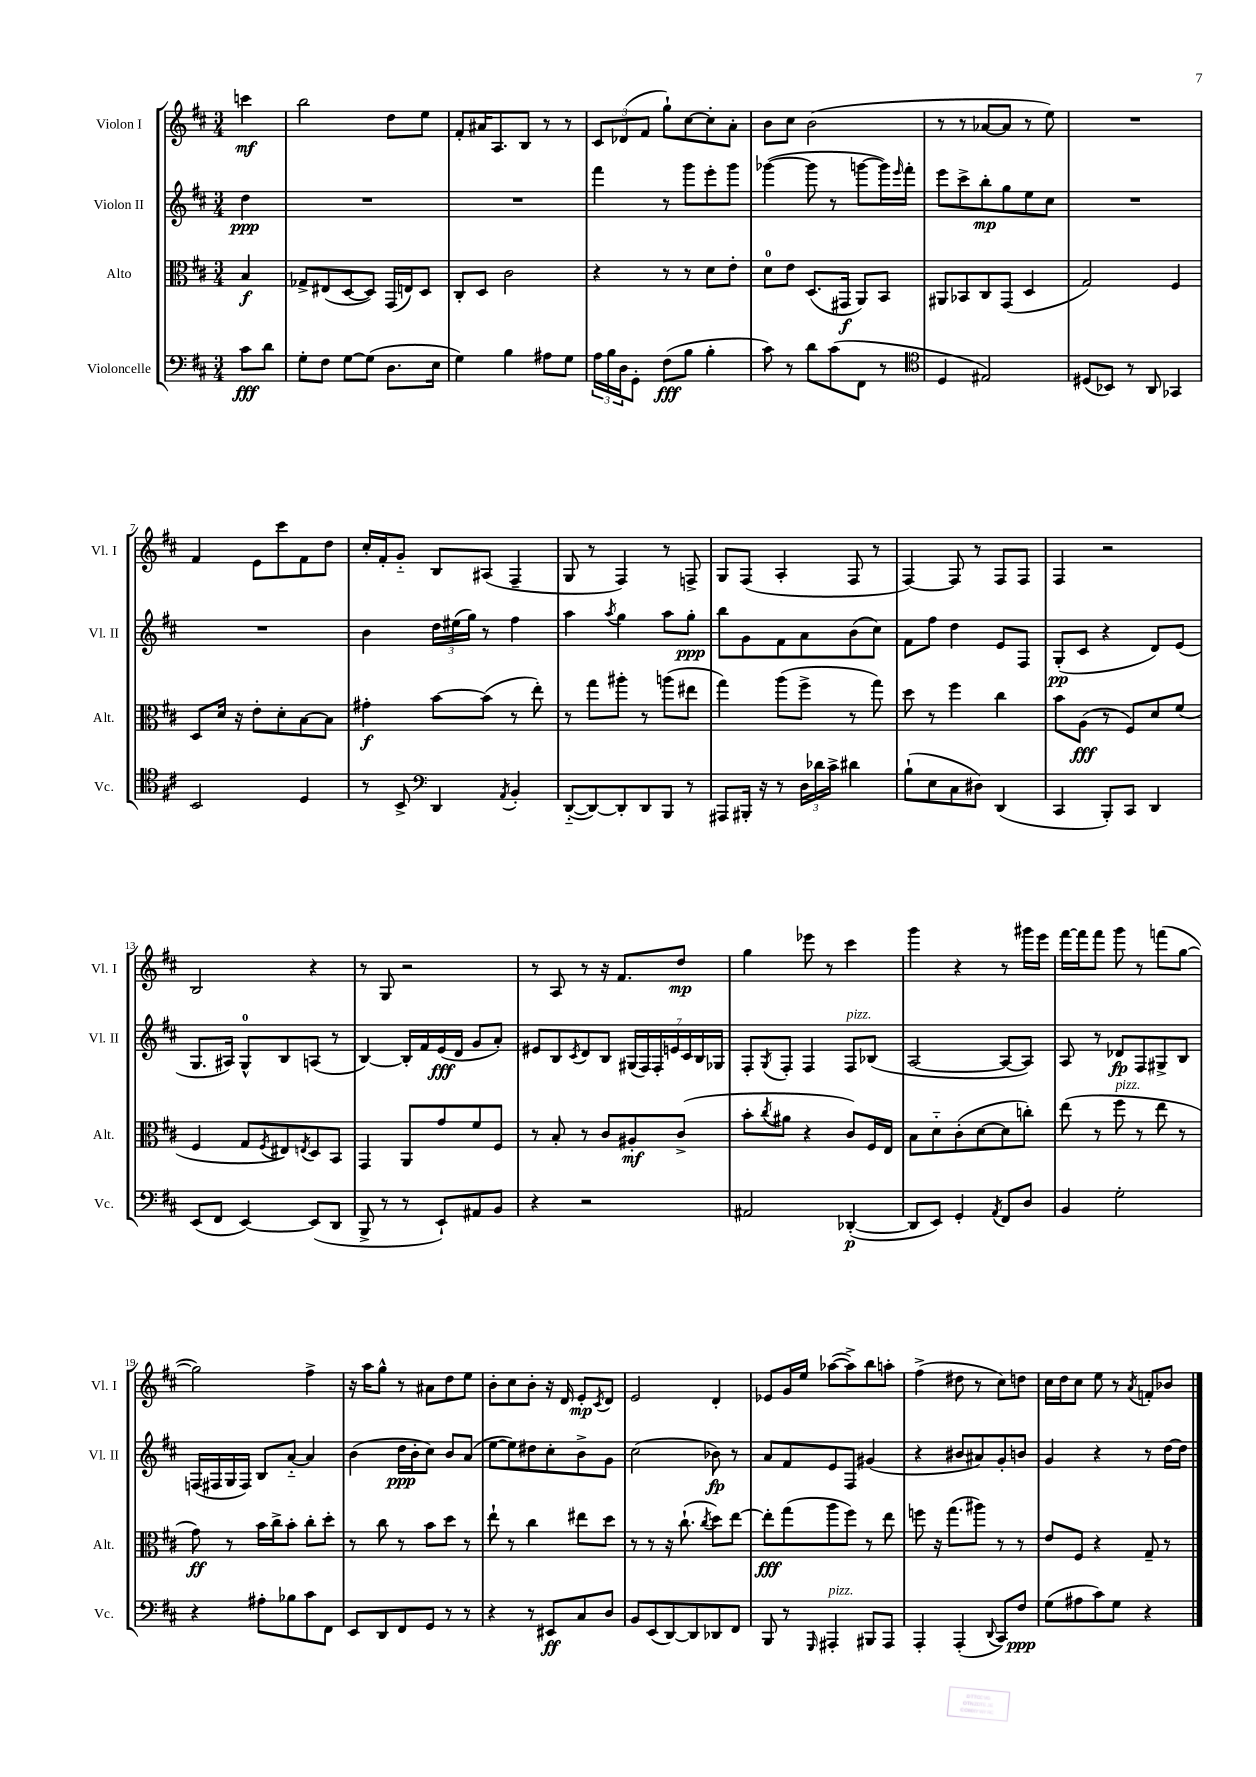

**kern	**kern	**kern	**kern
*staff4	*staff3	*staff2	*staff1
*clefF4	*clefC3	*clefG2	*clefG2
*k[f#c#]	*k[f#c#]	*k[f#c#]	*k[f#c#]
*M3/4	*M3/4	*M3/4	*M3/4
8c#	4B	4dd	4ccc
8d	.	.	.
=	=	=	=
8G'	8G-^	2.r	2bb
8F#	(8E#	.	.
[8G	[8D	.	.
(8G]	8D])	.	.
8.D	(16GG	.	8dd
.	16E)	.	.
.	8D	.	8ee
16E	.	.	.
=	=	=	=
4G)	8C#'	2.r	8f#'
.	8D	.	16a#
.	.	.	8.A
4B	2c#	.	.
.	.	.	8B
8A#	.	.	8r
8G	.	.	8r
=	=	=	=
24A	4r	4fff#	12c#
24B	.	.	.
24D	.	.	(12d-
8GG'	.	.	.
.	.	.	12f#
(8F#	8r	8r	8gg`)
8B	8r	8ggg	[8cc#
4B'	8d	8eee'	8cc#']
.	8e'	8ggg	8a'
=	=	=	=
8c#)	8d	([4ggg-	8b
8r	8e	.	8cc#
8d	(8.D	8ggg-]	(2b
(8c#	.	8r	.
.	16GG#	.	.
8FF#	8AA)	[8ggg	.
8r	8BB	16ggg])	.
.	.	16qqeee	.
.	.	16fff#'	.
=	=	=	=
*clefC4	*	*	*
4D	8AA#	8eee	8r
.	8BB-	8ccc#^	8r
2E#)	8C#	8bb'	[8a-
.	(8GG	8gg	8a-]
.	4D	8ee	8r
.	.	8cc#	8ee)
=	=	=	=
(8D#	2G)	2.r	2.r
8BB-)	.	.	.
8r	.	.	.
8AA	.	.	.
4GG-	4F#	.	.
=	=	=	=
2BB	8D	2.r	4f#
.	16d	.	.
.	16r	.	.
.	8e'	.	8e
.	8d'	.	8ccc#
4D	[8B	.	8f#
.	8B]	.	8dd
=	=	=	=
8r	4g#'	4b	16cc#'
.	.	.	16f#'
8BB^	.	.	8g'~
*clefF4	*	*	*
4DD	[8b	24dd	8B
.	.	(24ee#	.
.	.	24gg)	.
.	(8b]	8r	(8A#
8qAA	.	.	.
4BB'	8r	4ff#	4F#~
.	8ee')	.	.
=	=	=	=
([8DD'~	8r	4aa	8G
8DD_)	8gg	.	8r
.	.	8qaa	.
8DD']	8aa#'	4gg	4F#)
8DD	8r	.	.
8BBB	(8aa	8aa	8r
8r	8ee#	8gg'	8F^
=	=	=	=
8AAA#	4gg)	8bb	8G
16BBB#'	.	8g	(8F#
16r	.	.	.
8r	(8aa	8f#	4A'
24D	8ff#^	8a	.
24d-	.	.	.
24c#^	.	.	.
4d#	8r	(8b	8F#
.	8gg)	8cc#)	8r
=	=	=	=
(8B`	8dd	8f#	[4F#)
8E	8r	8ff#	.
8C#	4ff#	4dd	8F#]
8D#)	.	.	8r
(4DD	4cc#	8e	8F#
.	.	8F#	8F#
=	=	=	=
4CC#	8b	(8G'	4F#
.	(8A	8c#	.
8BBB')	8r	4r	2r
8CC#	8F#)	.	.
4DD	8d	8d)	.
.	(8f#	(8e	.
=	=	=	=
(8EE	4F#	8.G	2B
8FF#	.	.	.
.	.	16A#)	.
[4EE)	8G	8G^^	.
.	8qF#	.	.
.	8E#)	8B	.
.	8qE	.	.
(8EE]	8D	(8A	4r
8DD	8BB	8r	.
=	=	=	=
8BBB^	4GG	[4B)	8r
8r	.	.	8G
8r	8AA	16B']	2r
.	.	16f#	.
8EE`)	8g	(16e	.
.	.	16d	.
8AA#	8f#	8g	.
8BB	8F#	8a')	.
=	=	=	=
4r	8r	8e#	8r
.	8B'	8B	8A
.	.	8qc#	.
2r	8r	8d	8r
.	8c#	8B	16r
.	.	.	8.f#
.	8A#'	(28G#	.
.	.	28F#)	.
.	.	28F#'	.
.	.	28e	.
.	(8c#^	.	8dd
.	.	28c#	.
.	.	28B	.
.	.	28G-	.
=	=	=	=
2AA#	8b'	8F#'	4gg
.	8qcc#	8qG	.
.	8a#	8F#'	.
.	4r	4F#	8eee-
.	.	.	8r
([4DD-'	8c#)	8F#	4ccc#
.	16F#	(8B-	.
.	16E	.	.
=	=	=	=
8DD-]	8B	[2A	4ggg
8EE)	8d'~	.	.
4GG'	(8c#'	.	4r
.	[8d	.	.
8qAA	.	.	.
8FF#	8d]	8A_	8r
8D	8cc')	8A])	16ggg#
.	.	.	16eee
=	=	=	=
4BB	(8ee	8A	[16fff#
.	.	.	16fff#]
.	8r	8r	8fff#
2G'	8ff#	8d-	8ggg
.	8r	8F#	8r
.	8ee	8G#^	(8fff
.	8r	8B	[8gg
=	=	=	=
4r	8g)	(16F	2gg])
.	.	16F#	.
.	8r	16G	.
.	.	16F#)	.
8A#'	16b	8B	.
.	16cc#^	.	.
8B-	8b'	[8a'~	.
8c#	8cc#'	4a]	4ff#^
8FF#	8dd'	.	.
=	=	=	=
8EE	8r	(4b	16r
.	.	.	16aa
8DD	8cc#	.	8gg^^
8FF#	8r	16dd	8r
.	.	16b'	.
8GG	8b	8cc#)	8a#
8r	8dd	8b	8dd
8r	8r	(8a	8ee
=	=	=	=
4r	8ee`	[8ee	8b'
.	8r	8ee])	8cc#
8r	4cc#	8dd#	8b'
8EE#	.	8cc#'	16r
.	.	.	16d
8C#	8ee#	8b^	8e'
.	.	.	8qc#
8D	8dd	8g	8d
=	=	=	=
8BB	8r	(2cc#	2e
(8EE	8r	.	.
[8DD)	16r	.	.
.	(8.cc#`	.	.
8DD]	.	.	.
.	8qcc#	.	.
8DD-	8dd)	8b-)	4d'
8FF#	[8ee	8r	.
=	=	=	=
8BBB	8ee']	8a	8e-
8r	(8gg	8f#	16g
.	.	.	16ee
16qqGGG	.	.	.
4AAA#'	8aa	8e	([8aa-
.	8ff#)	8F#	8aa-^])
8BBB#	8r	(4g#	8bb
8AAA#	8ee	.	8aa'
=	=	=	=
4AAA'	8ff	4r	(4ff#^
.	16r	.	.
.	(8.gg	.	.
(4AAA'	.	8b#	8dd#
.	8aa#)	8a#)	8r
8qqDD	.	.	.
8CC#)	8r	8g'	8cc#)
8F#	8r	8b	8dd
=	=	=	=
(8G	8e	4g	16cc#
.	.	.	16dd
8A#	8F#	.	8cc#
8c#)	4r	4r	8ee
8G	.	.	8r
.	.	.	8qa
4r	8G~	8r	8f'
.	8r	[16dd	8b-
.	.	16dd]	.
==	==	==	==
*-	*-	*-	*-
